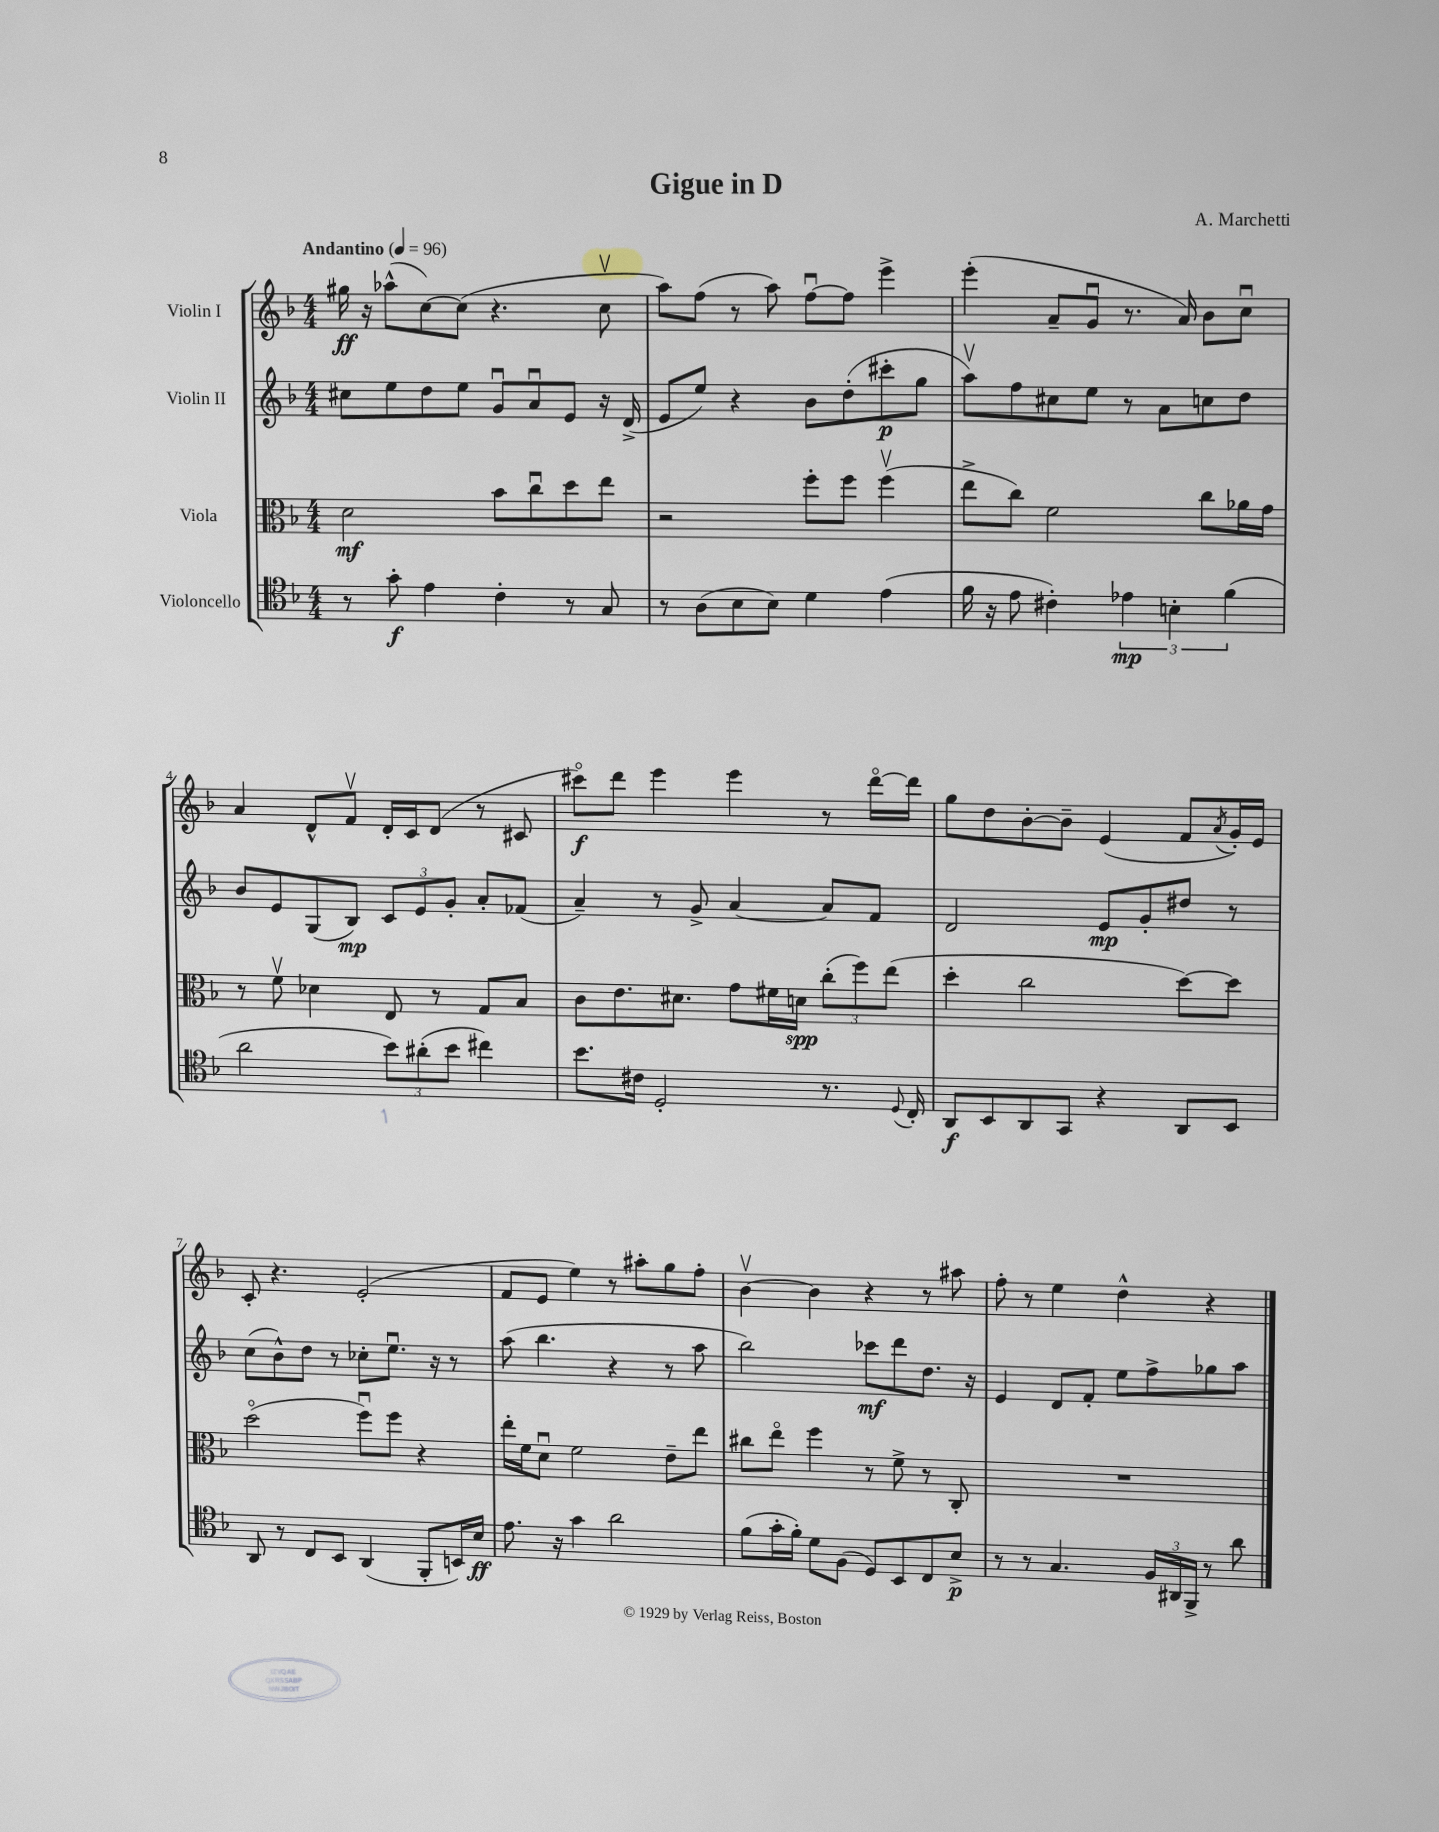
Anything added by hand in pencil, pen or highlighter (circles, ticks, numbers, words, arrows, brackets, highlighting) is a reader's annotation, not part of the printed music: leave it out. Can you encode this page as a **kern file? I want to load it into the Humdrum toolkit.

**kern	**dynam	**kern	**dynam	**kern	**dynam	**kern	**dynam
*part4	*part4	*part3	*part3	*part2	*part2	*part1	*part1
*staff4	*staff4	*staff3	*staff3	*staff2	*staff2	*staff1	*staff1
*I"Violoncello	*	*I"Viola	*	*I"Violin II	*	*I"Violin I	*
*clefC4	*	*clefC3	*	*clefG2	*	*clefG2	*
*k[b-]	*	*k[b-]	*	*k[b-]	*	*k[b-]	*
*M4/4	*	*M4/4	*	*M4/4	*	*M4/4	*
*MM96	*	*MM96	*	*MM96	*	*MM96	*
=1	=1	=1	=1	=1	=1	=1	=1
!	!	!	!	!	!	!LO:TX:a:B:t=Andantino	!
8r	.	2d\	mf	8cc#X\L	.	16gg#X\	ff
.	.	.	.	.	.	16r	.
8g'\	f	.	.	8ee\	.	(8aa-X^^\L	.
4e\	.	.	.	8dd\	.	[8cc\)	.
.	.	.	.	8ee\J	.	(8cc\J]	.
4c'\	.	8b-\L	.	8gu/L	.	4.r	.
.	.	8ccu\	.	8au/	.	.	.
8r	.	8dd\	.	8e/J	.	.	.
8G/	.	8ee\J	.	16r	.	8ccv\	.
.	.	.	.	(16d^/	.	.	.
=2	=2	=2	=2	=2	=2	=2	=2
8r	.	2r	.	8e/L	.	8aa\L)	.
(8A\L	.	.	.	8ee/J)	.	(8ff\J	.
8B-\	.	.	.	4r	.	8r	.
8B-\J)	.	.	.	.	.	8aa\)	.
4d\	.	8ff'\L	.	8b-\L	.	[8ffu\L	.
.	.	8ff\J	.	(8dd'\	.	8ff\J]	.
(4e\	.	(4ffv\	.	8ccc#X'\	p	4eee^\	.
.	.	.	.	8gg\J	.	.	.
=3	=3	=3	=3	=3	=3	=3	=3
16f\	.	8ee^\L	.	8aav\L)	.	(4eee'\	.
16r	.	.	.	.	.	.	.
8e\	.	8cc\J)	.	8ff\	.	.	.
4c#X'\)	.	2f\	.	8cc#X\	.	8a~/L	.
.	.	.	.	8ee\J	.	8gu/J	.
6e-X\	mp	.	.	8r	.	8.r	.
.	.	.	.	8a\L	.	.	.
6Bn'\	.	.	.	.	.	.	.
.	.	.	.	.	.	16a/)	.
.	.	8cc\L	.	8ccn\	.	8b-\L	.
(6f\	.	.	.	.	.	.	.
.	.	16a-X\L	.	8dd\J	.	8ccu\J	.
.	.	16g\JJ	.	.	.	.	.
!!LO:LB:g=z
=4	=4	=4	=4	=4	=4	=4	=4
2a\	.	8r	.	8b-/L	.	4a/	.
.	.	8fv\	.	8e/	.	.	.
.	.	4d-X\	.	(8G/	.	8d^^/L	.
.	.	.	.	8B-/J)	mp	8fv/J	.
12b-\L)	.	8E/	.	12c/L	.	16d'/LL	.
.	.	.	.	.	.	16c/J	.
(12a#X'\	.	.	.	12e/	.	.	.
.	.	8r	.	.	.	(8d/J	.
12b-\J	.	.	.	12g'/J	.	.	.
4cc#X\)	.	8G/L	.	8a'/L	.	8r	.
.	.	8B-/J	.	(8f-X/J	.	8c#X/	.
=5	=5	=5	=5	=5	=5	=5	=5
8.b-\L	.	8c\L	.	4a~/)	.	8ccc#X\L)	f
.	.	8.e\	.	.	.	8ddd\J	.
16c#X\Jk	.	.	.	.	.	.	.
2D'/	.	.	.	8r	.	4eee\	.
.	.	8.d#X\J	.	.	.	.	.
.	.	.	.	8g^/	.	.	.
.	.	8g\L	.	[4a/	.	4eee\	.
.	.	16f#X\L	.	.	.	.	.
.	.	16dn\JJ	spp	.	.	.	.
8.r	.	(12cc'\L	.	8a/L]	.	8r	.
.	.	12ff\)	.	.	.	.	.
.	.	.	.	8f/J	.	[16ddd\LL	.
.	.	(12ee\J	.	.	.	.	.
8qqD/	.	.	.	.	.	.	.
16C'/	.	.	.	.	.	16ddd\JJ]	.
=6	=6	=6	=6	=6	=6	=6	=6
8AA/L	f	4dd'\	.	2d/	.	8gg\L	.
8BB-/	.	.	.	.	.	8dd\	.
8AA/	.	2cc\	.	.	.	[8b-'\	.
8GG/J	.	.	.	.	.	8b-~\J]	.
4r	.	.	.	8e/L	mp	(4e/	.
.	.	.	.	8g'/	.	.	.
8AA/L	.	[8dd\L)	.	8dd#X/J	.	8f/L	.
.	.	.	.	.	.	8qa/	.
8BB-/J	.	8dd\J]	.	8r	.	16g'/L)	.
.	.	.	.	.	.	16e/JJ	.
!!LO:LB:g=z
=7	=7	=7	=7	=7	=7	=7	=7
8AA/	.	(2dd\	.	(8cc\L	.	8c'/	.
8r	.	.	.	8b-^^\)	.	4.r	.
8C/L	.	.	.	8dd\J	.	.	.
8BB-/J	.	.	.	8r	.	.	.
(4AA/	.	8ffu\L)	.	8cc-X'\L	.	(2e'/	.
.	.	8ff\J	.	8.eeu\J	.	.	.
8FF'/L	.	4r	.	.	.	.	.
.	.	.	.	16r	.	.	.
16BBn/L)	.	.	.	8r	.	.	.
16B-/JJ	ff	.	.	.	.	.	.
=8	=8	=8	=8	=8	=8	=8	=8
8.e\	.	16ee'\LL	.	(8aa\	.	8f/L	.
.	.	16f\J	.	.	.	.	.
.	.	8du\J	.	4.bb-\	.	8e/J	.
16r	.	.	.	.	.	.	.
4g\	.	2f\	.	.	.	4ee\)	.
2a\	.	.	.	4r	.	8r	.
.	.	.	.	.	.	8aa#X'\L	.
.	.	8e~\L	.	8r	.	8gg\	.
.	.	8ee\J	.	8aa\	.	8ff'\J	.
=9	=9	=9	=9	=9	=9	=9	=9
(8f\L	.	8cc#X\L	.	2bb-\)	.	[4b-v\	.
16g'\L	.	8ee\J	.	.	.	.	.
16f'\JJ)	.	.	.	.	.	.	.
8d\L	.	4ff\	.	.	.	4b-\]	.
(8F\J	.	.	.	.	.	.	.
8D/L)	.	8r	.	8ccc-X\L	mf	4r	.
8BB-/	.	8f^\	.	8ddd\	.	.	.
8C/	.	8r	.	8.dd\J	.	8r	.
8B-^/J	p	8C'/	.	.	.	8aa#X\	.
.	.	.	.	16r	.	.	.
=10	=10	=10	=10	=10	=10	=10	=10
8r	.	1r	.	4e/	.	8ff'\	.
8r	.	.	.	.	.	8r	.
4.G/	.	.	.	8d/L	.	4ee\	.
.	.	.	.	8f'/J	.	.	.
.	.	.	.	8ee\L	.	4dd^^\	.
24F/LL	.	.	.	8ff^\	.	.	.
24AA#X/	.	.	.	.	.	.	.
24FF^/JJ	.	.	.	.	.	.	.
8r	.	.	.	8gg-X\	.	4r	.
8a\	.	.	.	8aa\J	.	.	.
==	==	==	==	==	==	==	==
*-	*-	*-	*-	*-	*-	*-	*-
